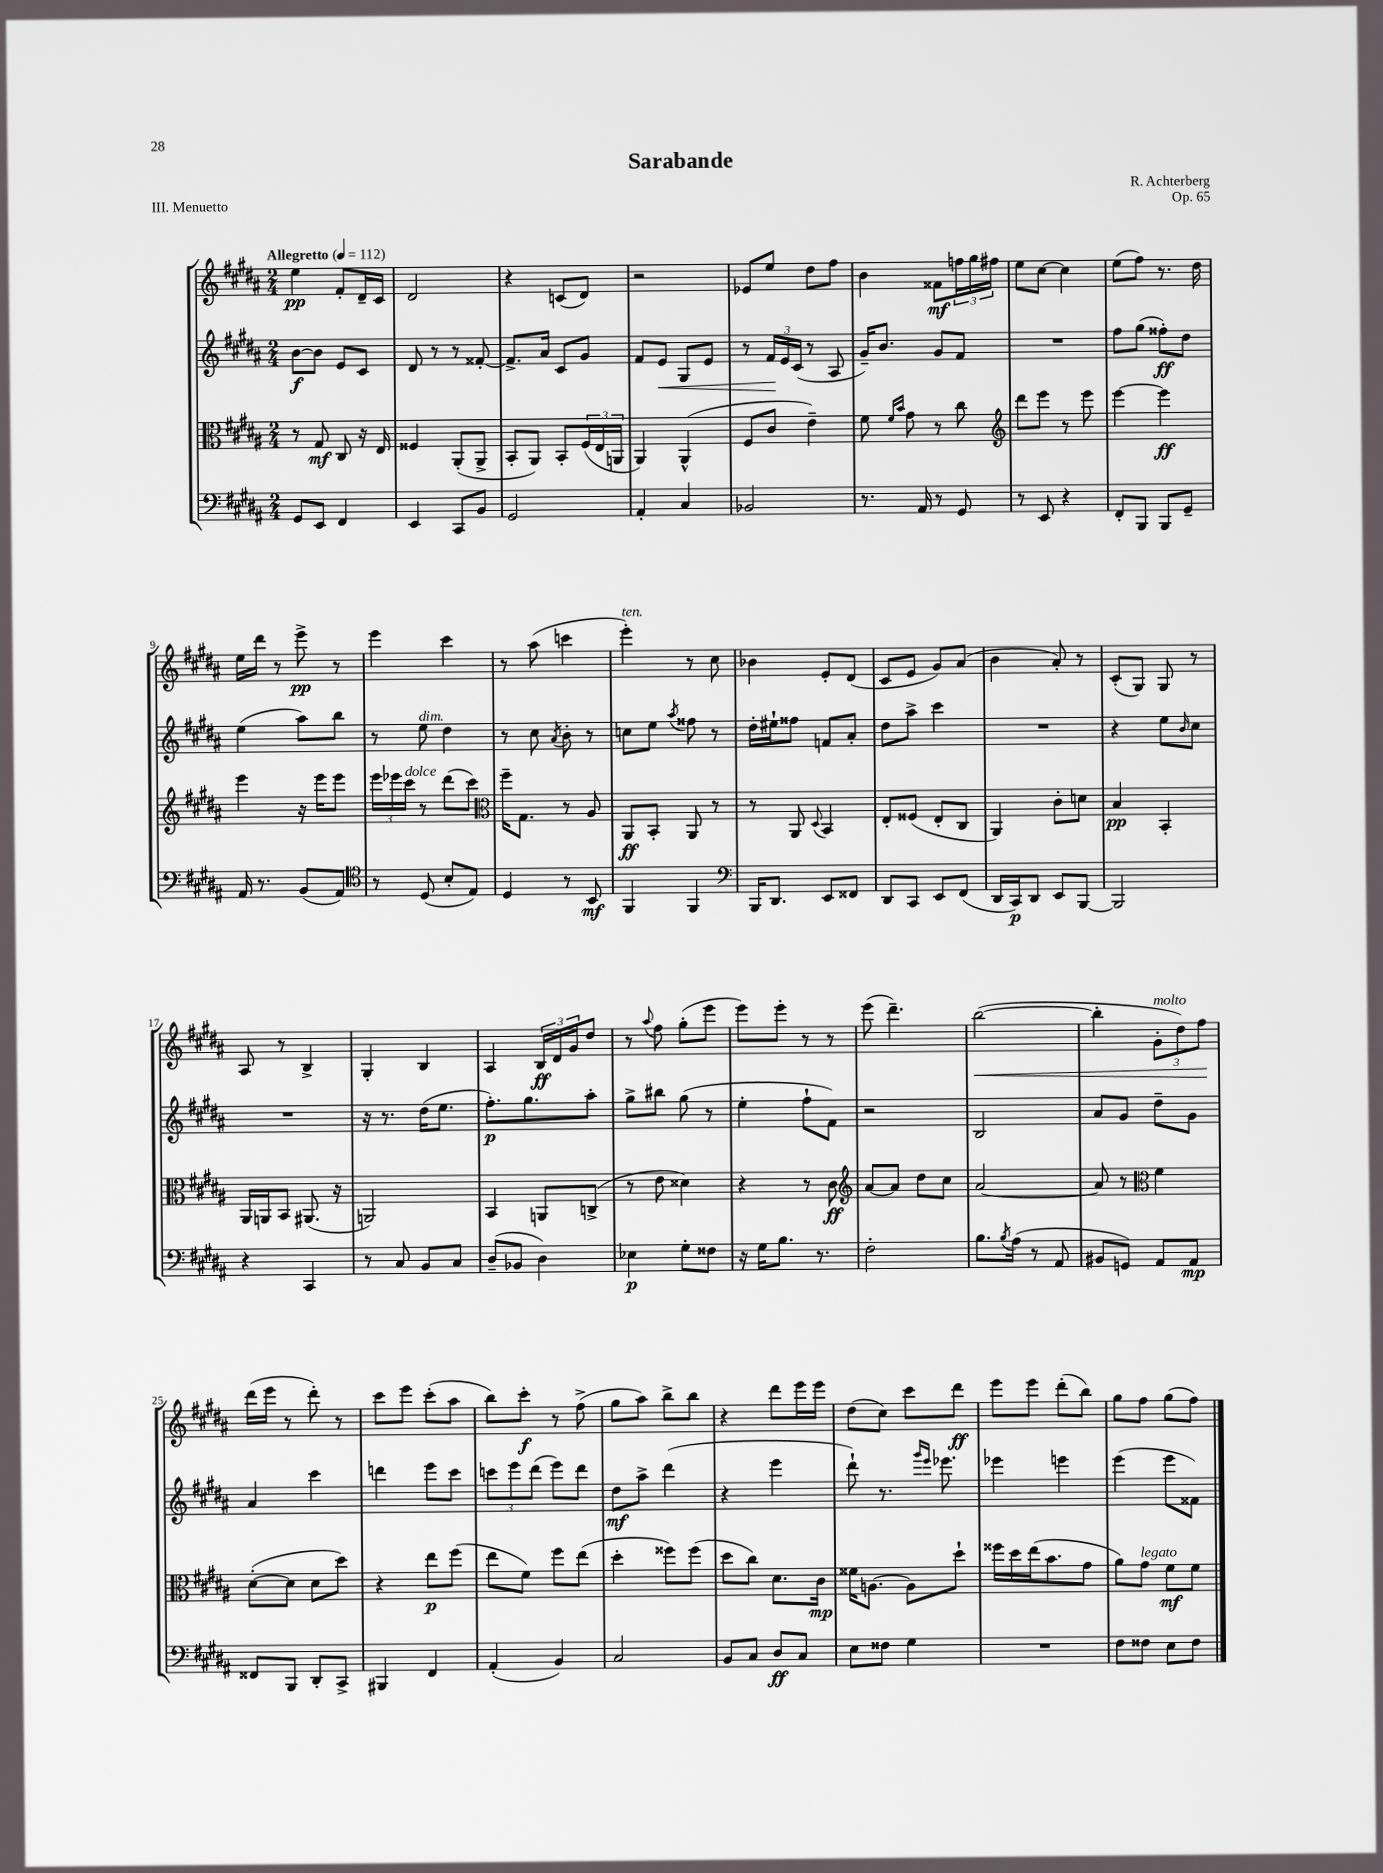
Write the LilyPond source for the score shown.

\header { title = "Sarabande" composer = "R. Achterberg" opus = "Op. 65" piece = "III. Menuetto" }
<<
\new StaffGroup <<
\new Staff = "s0" {
    \clef treble \key b \major \numericTimeSignature \time 2/4 \tempo "Allegretto" 4 = 112
    e''4\pp fis'8-. dis'16-- cis'16 |
    dis'2 |
    r4 c'8( dis'8) |
    r2 |
    ees'8 e''8 dis''8 fis''8 |
    b'4 fisis'8\mf \tuplet 3/2 { f''16 gis''16 fis''16 } |
    e''8 cis''8~ cis''4 |
    e''8( fis''8) r8. dis''16 |
    e''16 dis'''16 r8 e'''8->\pp r8 |
    e'''4 cis'''4 |
    r8 ais''8( c'''4 |
    e'''4-.^\markup { \italic "ten." }) r8 cis''8 |
    bes'4 e'8-. dis'8( |
    cis'8 e'8 gis'8) ais'8( |
    b'4 ais'8-.) r8 |
    cis'8-.( gis8) gis8 r8 |
    ais8 r8 b4-> |
    gis4-. b4 |
    ais4 \tuplet 3/2 { b16\ff dis'16 gis'16 } dis''8 |
    r8 \appoggiatura { ais''8 } fis''8 gis''8-.( e'''8 |
    e'''8) e'''8-. r8 r8 |
    e'''8( dis'''4.--) |
    b''2~\<( |
    b''4-. \tuplet 3/2 { gis'8-.^\markup { \italic "molto" } dis''8) fis''8\! } |
    dis'''16( e'''16 r8 dis'''8-.) r8 |
    cis'''8 e'''8 cis'''8-.( ais''8 |
    b''8) cis'''8-.\f r8 fis''8->( |
    gis''8 ais''8) b''8-> b''8 |
    r4 dis'''8 e'''16 e'''16 |
    dis''8( cis''8) cis'''8 dis'''8\ff |
    e'''8 e'''8 dis'''8-.( b''8) |
    gis''8 fis''8 gis''8( fis''8) \bar "|." |
}
\new Staff = "s1" {
    \clef treble \key b \major \numericTimeSignature \time 2/4
    b'8~\f b'8 e'8 cis'8 |
    dis'8 r8 r8 fisis'8~-. |
    fisis'8.-> ais'16 cis'8 gis'8 |
    fis'8 e'8\< gis8 e'8 |
    r8 \tuplet 3/2 { fis'16\! e'16 cis'16( } r8 ais8 |
    gis'16--) b'8. gis'8 fis'8 |
    R2 |
    fis''8 gis''8( fisis''8-.\ff) dis''8 |
    e''4( ais''8) b''8 |
    r8 e''8^\markup { \italic "dim." } dis''4 |
    r8 cis''8 \acciaccatura { ais'8 } b'8-. r8 |
    c''8 e''8 \acciaccatura { ais''8 } fisis''8 r8 |
    dis''16-. eis''16-! fisis''8 f'8 ais'8-. |
    dis''8 ais''8-> cis'''4 |
    R2 |
    r4 e''8 \grace { b'16 } cis''8 |
    R2 |
    r16 r8. dis''16( e''8. |
    fis''8.-.\p) gis''8. ais''8-. |
    gis''8-> bis''8 gis''8( r8 |
    e''4-. fis''8-! fis'8) |
    r2 |
    b2 |
    ais'8 gis'8 dis''8-- gis'8 |
    ais'4 cis'''4 |
    d'''4 e'''8 cis'''8 |
    \tuplet 3/2 { c'''8 e'''8 dis'''8( } e'''8) dis'''8 |
    dis''8\mf ais''8-> dis'''4( |
    r4 e'''4 |
    dis'''8-!) r8. \grace { gis'''16 e'''16 } ees'''8. |
    ees'''4 e'''4 |
    e'''4( e'''8 fisis'8) \bar "|." |
}
\new Staff = "s2" {
    \clef alto \key b \major \numericTimeSignature \time 2/4
    r8 gis8\mf cis8 r16 e16 |
    fisis4 ais,8-.( ais,8-> |
    b,8-. ais,8) b,8-. \tuplet 3/2 { fis16( e16 a,16 } |
    ais,4) ais,4-^( |
    fis8 cis'8 e'4--) |
    fis'8 \grace { fis'16 b'16 } gis'8 r8 cis''8 |
    \clef treble dis'''8 e'''8 r8 e'''8 |
    e'''4~ e'''4\ff |
    e'''4 r16 e'''16 e'''8 |
    \tuplet 3/2 { e'''16 ees'''16 cis'''16^\markup { \italic "dolce" } } r8 dis'''8( cis'''8) |
    \clef alto fis''16-- gis8. r8 ais8 |
    ais,8\ff b,8-. ais,8 r8 |
    r8 ais,8 \appoggiatura { dis8 } b,4 |
    e8-. fisis8( e8-. cis8 |
    ais,4) cis'8-. d'8 |
    b4\pp b,4-. |
    ais,16 a,16 b,8 ais,8.( r16 |
    a,2) |
    b,4 a,8 c8->( |
    r8 e'8 disis'4) |
    r4 r8 cis'8\ff |
    \clef treble ais'8~ ais'8 dis''8 cis''8 |
    ais'2~ |
    ais'8 r8 \clef alto fis'4 |
    dis'8~-.( dis'8 dis'8 dis''8) |
    r4 e''8\p fis''8( |
    e''8 fis'8) fis''8 e''8( |
    dis''4-. fisis''8) fisis''8( |
    dis''8 cis''8) dis'8. cis'16\mp |
    fisis'16 a8.~ a8 dis''8-! |
    fisis''16 dis''16 e''16( b'8. gis'8 |
    ais'8) gis'8^\markup { \italic "legato" } fis'8\mf fis'8 \bar "|." |
}
\new Staff = "s3" {
    \clef bass \key b \major \numericTimeSignature \time 2/4
    gis,8 e,8 fis,4 |
    e,4 cis,8 b,8 |
    gis,2 |
    ais,4-. cis4 |
    bes,2 |
    r8. ais,16 r8 gis,8 |
    r8 e,8 r4 |
    fis,8-. b,,8 b,,8 gis,8-- |
    ais,16 r8. b,8( ais,8) |
    \clef tenor r8 dis8( b8-. e8) |
    dis4 r8 b,8\mf |
    fis,4 fis,4 |
    \clef bass b,,16 dis,8. e,8 fisis,8 |
    dis,8 cis,8 e,8 fis,8( |
    dis,16 cis,16\p) dis,8 e,8 b,,8~ |
    b,,2 |
    r4 cis,4 |
    r8 cis8 b,8 cis8 |
    dis8--( bes,8 dis4) |
    ees4\p gis8-. fisis8 |
    r16 gis16 b8. r8. |
    fis2-. |
    b8. \acciaccatura { b8 } ais16( r8 ais,8 |
    bis,8 g,8) ais,8 ais,8\mp |
    fisis,8 b,,8 dis,8-. cis,8-> |
    bis,,4 fis,4 |
    ais,4-.( b,4) |
    cis2 |
    b,8 cis8 dis8\ff cis8 |
    e8 fisis8 gis4 |
    R2 |
    fis8 fisis8 e8 fisis8 \bar "|." |
}
>>
>>
